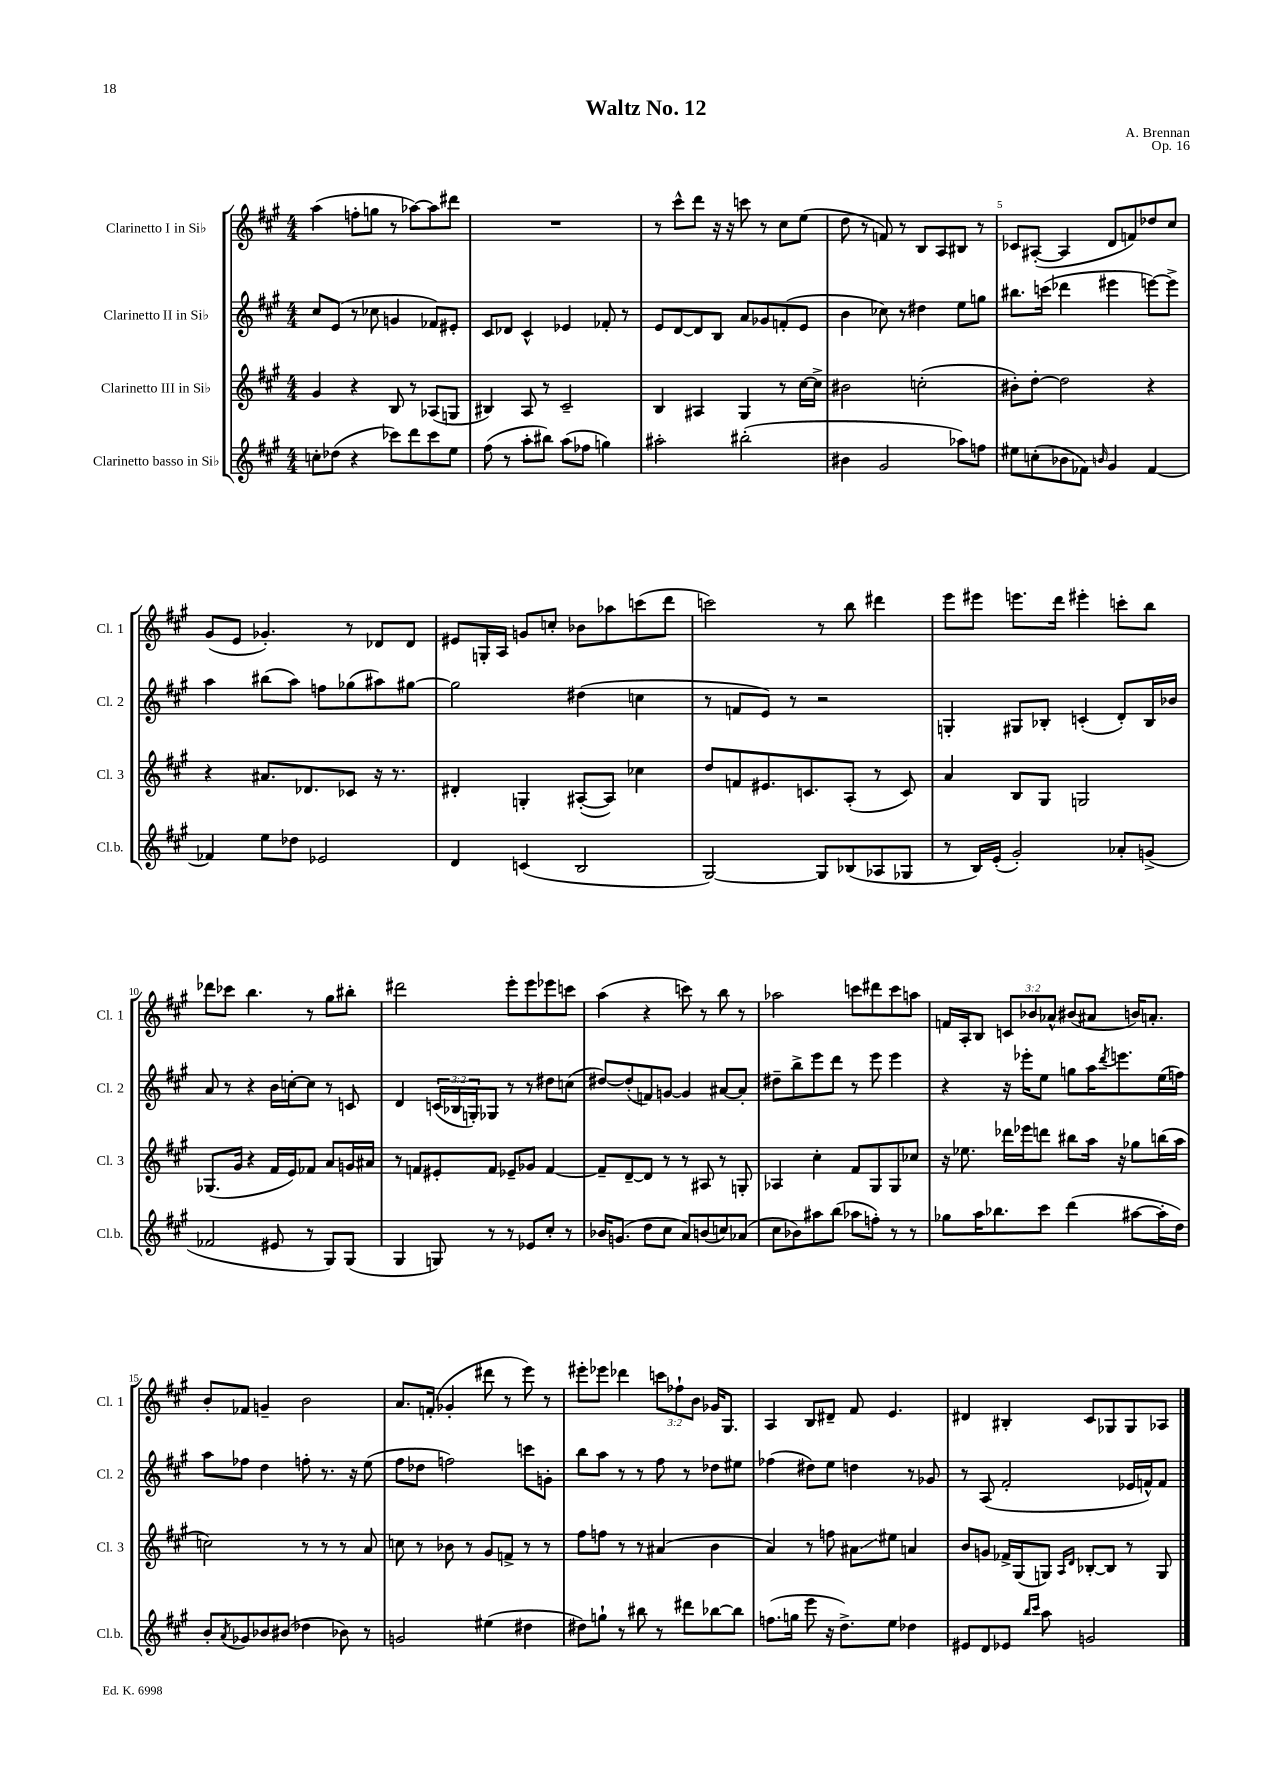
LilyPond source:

\header { title = "Waltz No. 12" composer = "A. Brennan" opus = "Op. 16" }
<<
\new StaffGroup <<
\new Staff = "s0" \with { instrumentName = "Clarinetto I in Sib" shortInstrumentName = "Cl. 1" } {
    \clef treble \key a \major \numericTimeSignature \time 4/4 \override Staff.TupletNumber.text = #tuplet-number::calc-fraction-text
    a''4( f''8-. g''8 r8 aes''8~) aes''8 dis'''8 |
    R1 |
    r8 cis'''8-^ d'''8 r16 r16 c'''8 r8 cis''8 e''8( |
    d''8 r8 f'8) r8 b8 a8 bis8 r8 |
    ces'8 ais8~-.( ais4 d'8 f'8) des''8 cis''8 |
    gis'8( e'8 ges'4.-.) r8 des'8 des'8 |
    eis'8 g16-. a16 g'8 c''8-. bes'8 aes''8 c'''8( d'''8 |
    c'''2) r8 b''8 dis'''4 |
    e'''8 eis'''8 e'''8. d'''16 eis'''4-. c'''8-. b''8 |
    des'''8 ces'''8 b''4. r8 gis''8 bis''8-. |
    dis'''2 e'''8-. e'''8 ees'''8 c'''8 |
    a''4( r4 c'''8) r8 b''8 r8 |
    aes''2 c'''8 dis'''8 c'''8 a''8 |
    f'16 a16-. b8 \tuplet 3/2 { c'8 bes'8 aes'8-^ } bis'8( ais'8 b'16) a'8.-. |
    b'8-. fes'8 g'4-- b'2 |
    a'8. f'16-.( ges'4-. dis'''8 r8 e'''8) r8 |
    eis'''8-. ees'''8 des'''4 \tuplet 3/2 { c'''8 fes''8-! b'8 } ges'16 gis8. |
    a4 b8 dis'8-- fis'8 e'4. |
    dis'4 bis4-. cis'8 ges8 ges8 aes8 \bar "|." |
}
\new Staff = "s1" \with { instrumentName = "Clarinetto II in Sib" shortInstrumentName = "Cl. 2" } {
    \clef treble \key a \major \numericTimeSignature \time 4/4 \override Staff.TupletNumber.text = #tuplet-number::calc-fraction-text
    cis''8 e'8( r8 ces''8 g'4 fes'8) eis'8-. |
    cis'8 des'8 cis'4-^ ees'4 fes'8-. r8 |
    e'8 d'8~ d'8 b8 a'8 ges'8 f'8-.( e'8 |
    b'4 ces''8) r8 dis''4 e''8 g''8 |
    bis''8. c'''16( des'''4 eis'''4 e'''8~) e'''8-> |
    a''4 bis''8( a''8) f''8 ges''8( ais''8) gis''8~ |
    gis''2 dis''4( c''4 |
    r8 f'8 e'8) r8 r2 |
    g4-. gis8 bes8-. c'4-.( d'8-.) bes16 bes'16 |
    a'8 r8 r4 b'16 c''16~-. c''8 r8 c'8 |
    d'4 \tuplet 3/2 { c'16( bes16 g16-.) } ges8 r8 r8 dis''8 c''8( |
    dis''8~) dis''8-.( f'8) g'8~ g'4 ais'8~ ais'8-. |
    dis''8-- b''8-> e'''8 d'''8 r8 e'''8 e'''4 |
    r4 r16 ees'''16-. e''8 g''8 a''16 \acciaccatura { d'''8 } e'''8. e''16( f''16) |
    a''8 fes''8 d''4 f''8-. r8. r16 e''8( |
    fis''8 des''8 f''2) c'''8 g'8-. |
    b''8 a''8 r8 r8 fis''8 r8 des''8 eis''8 |
    fes''4( dis''8) e''8 d''4 r8 ges'8 |
    r8 a8( fis'2-. ees'16 f'16-^) f'8 \bar "|." |
}
\new Staff = "s2" \with { instrumentName = "Clarinetto III in Sib" shortInstrumentName = "Cl. 3" } {
    \clef treble \key a \major \numericTimeSignature \time 4/4
    gis'4 r4 b8 r8 aes8( g8 |
    bis4) a8 r8 cis'2-- |
    b4 ais4 gis4 r8 cis''16~ cis''16-> |
    bis'2 c''2-.( |
    bis'8-.) d''8~-. d''2 r4 |
    r4 ais'8. des'8. ces'8 r16 r8. |
    dis'4-. g4-. ais8~-.( ais8) ces''4 |
    d''8 f'8 eis'8. c'8. a8-.( r8 c'8) |
    a'4 b8 gis8 g2 |
    ges8.( gis'16 r4 fis'16 e'16) fes'8 a'8 g'16 ais'16 |
    r8 f'8 eis'8-. f'8 ees'8-- ges'8 f'4~ |
    f'8-- d'8~-- d'8 r8 r8 ais8 r8 g8-. |
    aes4 cis''4-. fis'8 gis8 gis8 ces''8 |
    r16 ees''8. des'''16 ees'''16 d'''8 bis''8 a''16 r16 ges''8 b''16( a''16 |
    c''2) r8 r8 r8 a'8 |
    c''8 r8 bes'8 r8 gis'8 f'8-> r8 r8 |
    fis''8 f''8 r8 r8 ais'4( b'4 |
    a'4) r8 f''8 ais'8\glissando eis''8 a'4 |
    b'8 g'8 fes'16-> gis16( g8) \grace { a16 d'16 } bes8~-. bes8 r8 g8 \bar "|." |
}
\new Staff = "s3" \with { instrumentName = "Clarinetto basso in Sib" shortInstrumentName = "Cl.b." } {
    \clef treble \key a \major \numericTimeSignature \time 4/4
    c''8-. des''8( r4 ces'''8) d'''8 ces'''8 e''8 |
    fis''8( r8 a''8-. bis''8) a''8( fes''8 g''4) |
    ais''2-. bis''2-.( |
    bis'4 gis'2 aes''8) f''8 |
    eis''8 c''8-.( bes'8 fes'8) \grace { b'16 } gis'4 fes'4~ |
    fes'4 e''8 des''8 ees'2 |
    d'4 c'4( b2 |
    gis2~) gis8 bes8( aes8 ges8 |
    r8 b16) e'16-.( gis'2-.) aes'8-. g'8->( |
    fes'2 eis'8 r8 gis8) gis8( |
    gis4 g8) r8 r8 ees'8 cis''8-. r8 |
    bes'16 g'8.( d''8 cis''8 a'8) b'8( c''8) aes'8( |
    cis''8 bes'8) ais''8 b''8( aes''8 f''8-.) r8 r8 |
    ges''8 a''16 bes''8. cis'''8 d'''4( ais''8~ ais''16-. d''16) |
    b'8-. \acciaccatura { a'8 } ges'8 bes'8 bis'8( des''4 bes'8) r8 |
    g'2 eis''4( dis''4 |
    dis''8) g''8-! r8 bis''8 r8 dis'''8 bes''8~ bes''8 |
    f''8.( g''16 e'''8 r16 d''8.->) e''8 des''4 |
    eis'8 d'8 ees'8 \grace { b''16 cis'''16 } a''8 g'2 \bar "|." |
}
>>
>>
\layout { \context { \Score \override BarNumber.break-visibility = ##(#f #t #t) barNumberVisibility = #(every-nth-bar-number-visible 5) } }
